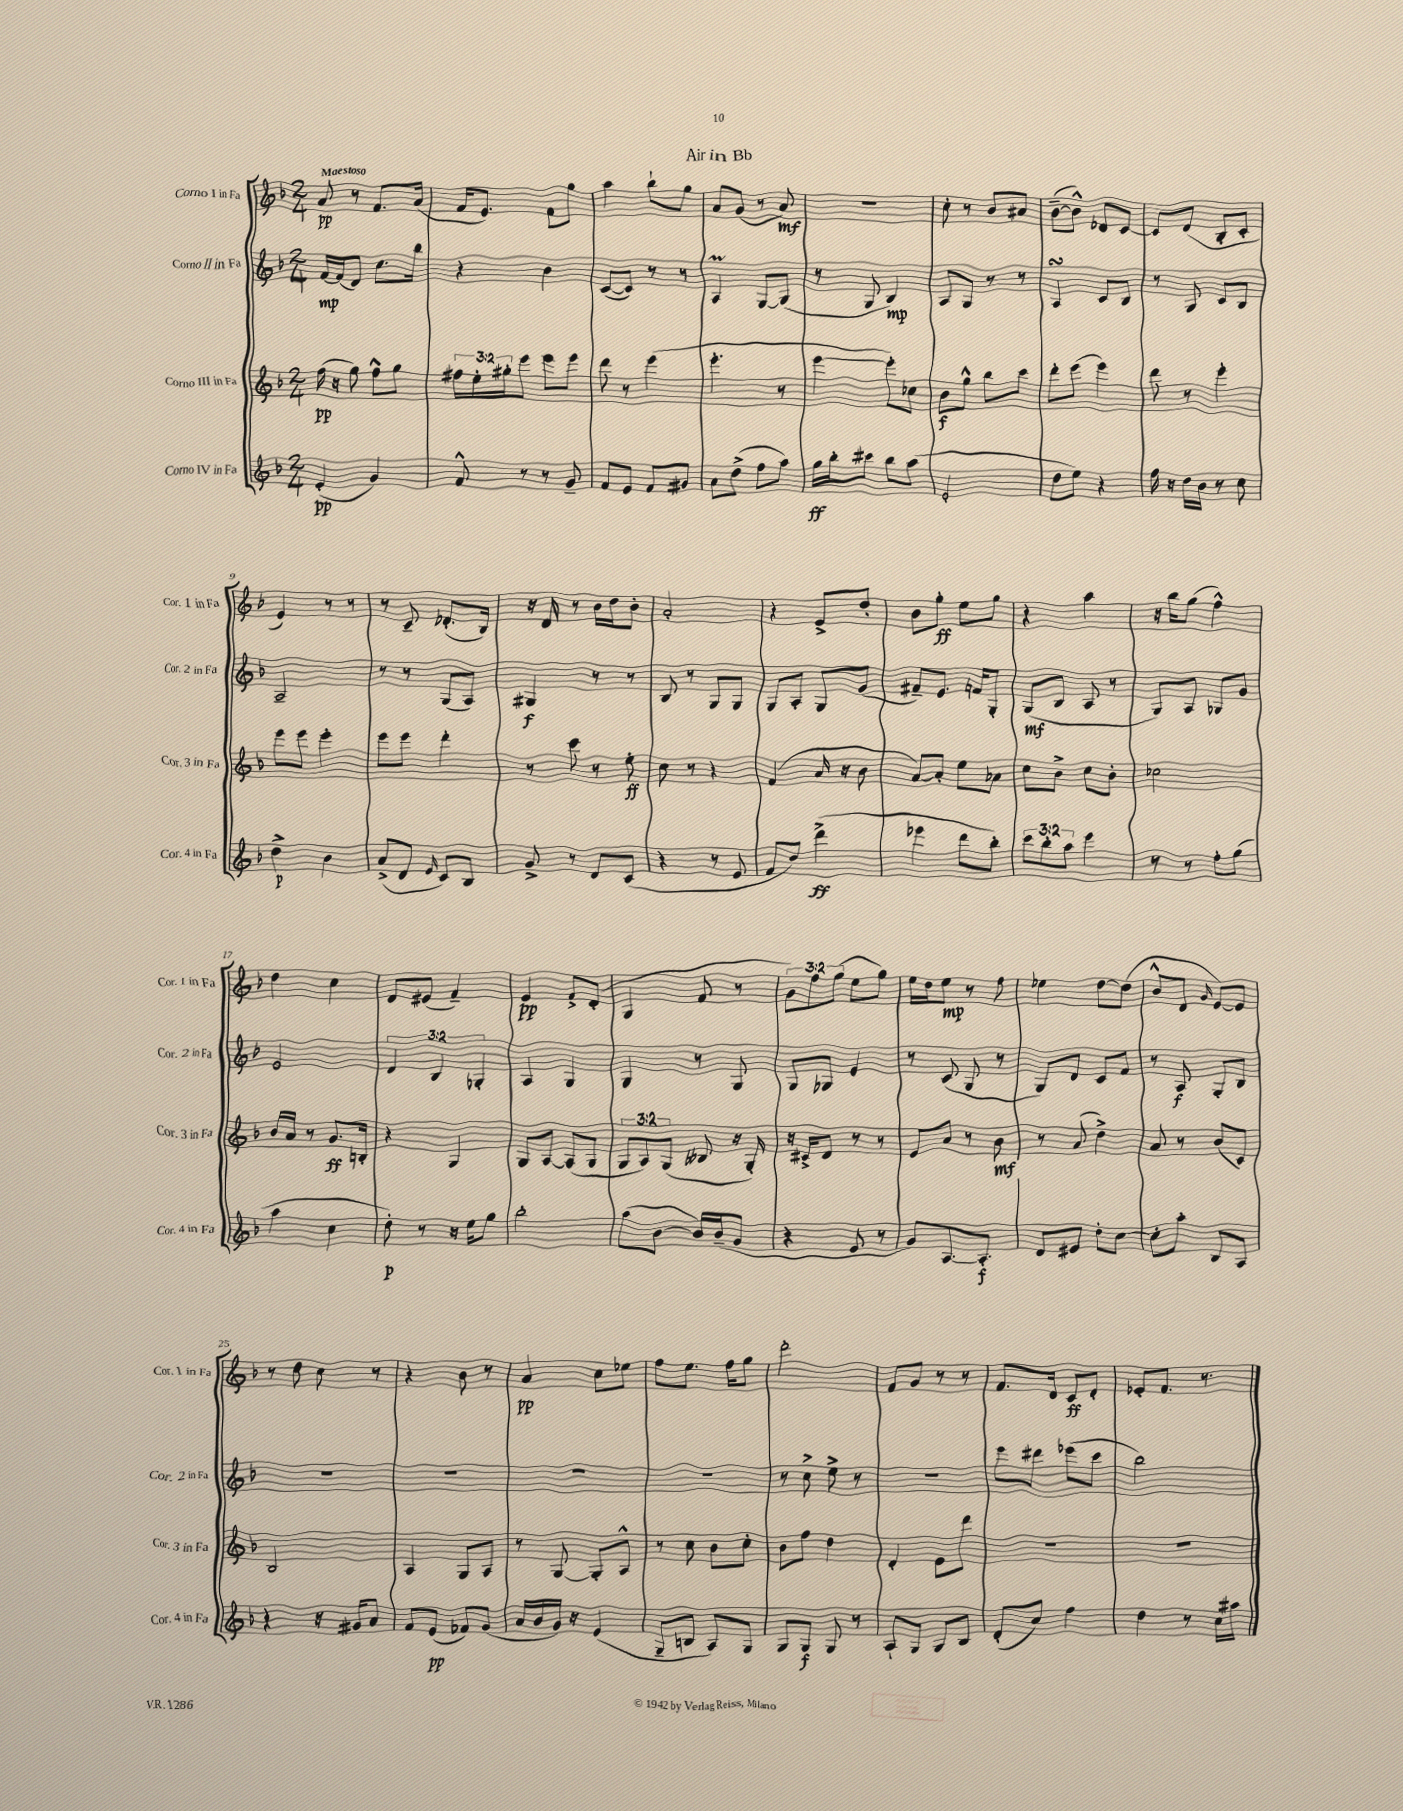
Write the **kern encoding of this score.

**kern	**dynam	**kern	**dynam	**kern	**dynam	**kern	**dynam
*part4	*part4	*part3	*part3	*part2	*part2	*part1	*part1
*staff4	*staff4	*staff3	*staff3	*staff2	*staff2	*staff1	*staff1
*I"Corno IV in Fa	*	*I"Corno III in Fa	*	*I"Corno II in Fa	*	*I"Corno I in Fa	*
*I'Cor. 4 in Fa	*	*I'Cor. 3 in Fa	*	*I'Cor. 2 in Fa	*	*I'Cor. 1 in Fa	*
*clefG2	*	*clefG2	*	*clefG2	*	*clefG2	*
*k[b-]	*	*k[b-]	*	*k[b-]	*	*k[b-]	*
*M2/4	*	*M2/4	*	*M2/4	*	*M2/4	*
=1	=1	=1	=1	=1	=1	=1	=1
!	!	!	!	!	!	!LO:TX:a:B:t=Maestoso	!
(4e'/	pp	(16ff\	pp	[16f/LL	mp	8a/	pp
.	.	16r	.	(16f/J]	.	.	.
.	.	8gg\)	.	8d/J)	.	8r	.
4g/)	.	8ff^^\L	.	8.cc\L	.	8.f/L	.
.	.	8gg\J	.	.	.	.	.
.	.	.	.	16bb-\Jk	.	(16a/Jk	.
=2	=2	=2	=2	=2	=2	=2	=2
8f^^/	.	24ff#X\LL	.	4r	.	16f/KL	.
.	.	24ee'\	.	.	.	.	.
.	.	.	.	.	.	8.e/J)	.
.	.	24gg#X'\J	.	.	.	.	.
8r	.	8eee\J	.	.	.	.	.
8r	.	8eee\L	.	4b-\	.	8f\L	.
8g~/	.	8eee\J	.	.	.	8gg\J	.
=3	=3	=3	=3	=3	=3	=3	=3
8f/L	.	8ddd\	.	([8c/L	.	4aa\	.
8e/J	.	8r	.	8c/J])	.	.	.
8f/L	.	(4eee\	.	8r	.	8bb-`\L	.
8g#X/J	.	.	.	8r	.	8gg\J	.
=4	=4	=4	=4	=4	=4	=4	=4
8a\L	.	4.eee'\	.	4Am/	.	8a/L	.
(8dd^\J	.	.	.	.	.	(8g/J	.
8ff\L	.	.	.	[8G/L	.	8r	.
8aa\J)	.	8r	.	(8G/J]	.	8a/)	mf
=5	=5	=5	=5	=5	=5	=5	=5
16gg\LL	ff	[4eee\	.	8r	.	2r	.
16bb-'\J	.	.	.	.	.	.	.
8ccc#X\J	.	.	.	8G/	.	.	.
8bb-\L	.	8eee'\L])	.	4B-/)	mp	.	.
(8aa\J	.	8cc-X\J	.	.	.	.	.
=6	=6	=6	=6	=6	=6	=6	=6
2e'/	.	8b-\L	f	8A/L	.	8cc'\	.
.	.	8gg^^\J	.	8G/J	.	8r	.
.	.	8bb-\L	.	8r	.	8b-/L	.
.	.	8ccc\J	.	8r	.	8a#X/J	.
=7	=7	=7	=7	=7	=7	=7	=7
8dd\L	.	8ddd'\L	.	4AsSsS/	.	([8b-~\L	.
8ee\J)	.	(8eee\J	.	.	.	8b-^^\J])	.
4r	.	4eee\)	.	8c/L	.	8d-X/L	.
.	.	.	.	8B-/J	.	[8c/J	.
=8	=8	=8	=8	=8	=8	=8	=8
16ff\	.	8ddd\	.	8r	.	8c/L]	.
16r	.	.	.	.	.	.	.
16dd\LL	.	8r	.	8G/	.	(8d/J	.
16b-\JJ	.	.	.	.	.	.	.
8r	.	4eee'\	.	8c/L	.	8B-'/L	.
8cc\	.	.	.	8B-/J	.	8c'/J	.
!!LO:LB:g=z
=9	=9	=9	=9	=9	=9	=9	=9
4dd^\	p	8eee\L	.	2A~/	.	4e/)	.
.	.	8eee\J	.	.	.	.	.
4b-\	.	4eee'\	.	.	.	8r	.
.	.	.	.	.	.	8r	.
=10	=10	=10	=10	=10	=10	=10	=10
(8a^/L	.	8eee\L	.	8r	.	8r	.
8d/J	.	8eee\J	.	8r	.	8c~/	.
16qqe/	.	.	.	.	.	.	.
8c/L)	.	4ddd'\	.	(8G/L	.	(8.d-X'/L	.
8B-/J	.	.	.	8A/J)	.	.	.
.	.	.	.	.	.	16B-/Jk)	.
=11	=11	=11	=11	=11	=11	=11	=11
8g^/	.	8r	.	4G#X/	f	16r	.
.	.	.	.	.	.	16d/	.
8r	.	8ccc\	.	.	.	8r	.
8d/L	.	8r	.	8r	.	16b-\LL	.
.	.	.	.	.	.	16dd\J	.
(8c/J	.	8ee'\	ff	8r	.	8b-'\J	.
=12	=12	=12	=12	=12	=12	=12	=12
4r	.	8cc\	.	8B-/	.	2a'/	.
.	.	8r	.	8r	.	.	.
8r	.	4r	.	8G/L	.	.	.
8e/	.	.	.	8G/J	.	.	.
=13	=13	=13	=13	=13	=13	=13	=13
8f/L	.	(4f/	.	8G/L	.	4r	.
8dd/J)	.	.	.	8A'/J	.	.	.
(4ddd^\	ff	16a/	.	8G/L	.	8e^/L	.
.	.	16r	.	.	.	.	.
.	.	8b-\	.	(8g/J	.	8dd'/J	.
=14	=14	=14	=14	=14	=14	=14	=14
4eee-X\	.	[8a/L)	.	8f#X~/L)	.	8b-\L	.
.	.	8a'/J]	.	8.e/J	.	8gg'\J	ff
8ddd\L	.	8ee\L	.	.	.	8ee\L	.
.	.	.	.	16fn/KL	.	.	.
8bb-'\J)	.	8a-X\J	.	8G'/J	.	8gg\J	.
=15	=15	=15	=15	=15	=15	=15	=15
12ccc\L	.	8cc\L	.	(8G/L	mf	4r	.
12bb-'\	.	.	.	.	.	.	.
.	.	8b-^\J	.	8B-/J	.	.	.
12aa\J	.	.	.	.	.	.	.
4eee\	.	8cc\L	.	8A/	.	4aa\	.
.	.	8b-'\J	.	8r	.	.	.
=16	=16	=16	=16	=16	=16	=16	=16
8r	.	2cc-X\	.	8G/L)	.	16r	.
.	.	.	.	.	.	16bb-\KL	.
8r	.	.	.	8A/J	.	(8gg\J	.
8ff'\L	.	.	.	8G-X/L	.	4ff^^\)	.
(8gg\J	.	.	.	8g/J	.	.	.
!!LO:LB:g=z
=17	=17	=17	=17	=17	=17	=17	=17
4aa\	.	16b-/LL	.	2e/	.	4dd\	.
.	.	16a/JJ	.	.	.	.	.
.	.	8r	.	.	.	.	.
4cc\	.	8.g/L	ff	.	.	4cc\	.
.	.	16Bn'/Jk	.	.	.	.	.
=18	=18	=18	=18	=18	=18	=18	=18
8dd'\)	p	4r	.	6d/	.	8d/L	.
8r	.	.	.	.	.	(8e#X/J	.
.	.	.	.	6B-/	.	.	.
16r	.	4G/	.	.	.	4f~/)	.
16ee\KL	.	.	.	.	.	.	.
.	.	.	.	6G-X'/	.	.	.
8gg\J	.	.	.	.	.	.	.
=19	=19	=19	=19	=19	=19	=19	=19
2bb-'\	.	8G/L	.	4A/	.	4e/	pp
.	.	[8A/J	.	.	.	.	.
.	.	(8A/L]	.	4G/	.	8f^/L	.
.	.	8G/J	.	.	.	(8d'/J	.
=20	=20	=20	=20	=20	=20	=20	=20
(8aa\L	.	12G/L	.	4G/	.	4G/	.
.	.	12A/)	.	.	.	.	.
[8b-\J	.	.	.	.	.	.	.
.	.	(12G/J	.	.	.	.	.
16b-/LL])	.	8B--X/	.	8r	.	8f/	.
(16b-~/J	.	.	.	.	.	.	.
8g/J	.	16r	.	8G/	.	8r	.
.	.	16G'/)	.	.	.	.	.
=21	=21	=21	=21	=21	=21	=21	=21
4r	.	16r	.	8G/L	.	12g\L)	.
.	.	16c#X^/KL	.	.	.	.	.
.	.	.	.	.	.	12ff\	.
.	.	8d/J	.	8G-X/J	.	.	.
.	.	.	.	.	.	(12gg\J	.
8e/	.	8r	.	4e/	.	8ee\L	.
8r	.	8r	.	.	.	8gg\J)	.
=22	=22	=22	=22	=22	=22	=22	=22
8g/L)	.	8e/L	.	8r	.	16ee\LL	.
.	.	.	.	.	.	16dd\J	.
[8.A/	.	8a/J	.	(8c/	.	8ee\J	mp
.	.	8r	.	8G/	.	8r	.
8.A'/J]	f	.	.	.	.	.	.
.	.	8b-\	mf	8r	.	8ff\	.
=23	=23	=23	=23	=23	=23	=23	=23
8d/L	.	8r	.	8G/L)	.	4ee-X\	.
8e#X/J	.	(8a/	.	8d/J	.	.	.
8dd'\L	.	4dd^\)	.	8c/L	.	[8dd\L	.
[8cc\J	.	.	.	8f/J	.	(8dd\J]	.
=24	=24	=24	=24	=24	=24	=24	=24
8cc'\L]	.	8a/	.	8r	.	8b-^^/L	.
8aa'\J	.	8r	.	8A/	f	8d/J	.
.	.	.	.	.	.	16qqg/	.
8B-/L	.	(8b-/L	.	8G'/L	.	[8e/L)	.
8A/J	.	8c/J)	.	8B-/J	.	8e/J]	.
!!LO:LB:g=z
=25	=25	=25	=25	=25	=25	=25	=25
4r	.	2B-/	.	2r	.	8r	.
.	.	.	.	.	.	8dd\	.
16r	.	.	.	.	.	8cc\	.
16g#X/KL	.	.	.	.	.	.	.
8a/J	.	.	.	.	.	8r	.
=26	=26	=26	=26	=26	=26	=26	=26
8f/L	.	4A/	.	2r	.	4r	.
(8e/J	pp	.	.	.	.	.	.
8f-X/L)	.	8G/L	.	.	.	8b-\	.
(8g/J	.	8A/J	.	.	.	8r	.
=27	=27	=27	=27	=27	=27	=27	=27
16a/LL	.	8r	.	2r	.	4a/	pp
16b-/	.	.	.	.	.	.	.
16g/JJ)	.	[8G/	.	.	.	.	.
16r	.	.	.	.	.	.	.
(4e/	.	8G'/L]	.	.	.	8cc\L	.
.	.	8A^^/J	.	.	.	8ee-X\J	.
=28	=28	=28	=28	=28	=28	=28	=28
8G~/L	.	8r	.	2r	.	8ff\L	.
8Bn/J	.	8cc\	.	.	.	8.ee\J	.
8A/L)	.	8b-\L	.	.	.	.	.
.	.	.	.	.	.	16ff\KL	.
8G/J	.	8cc'\J	.	.	.	8gg\J	.
=29	=29	=29	=29	=29	=29	=29	=29
8G/L	.	8b-\L	.	8r	.	2ddd'\	.
8G/J	f	8ff\J	.	8cc^\	.	.	.
8G/	.	4dd\	.	8ee^\	.	.	.
8r	.	.	.	8r	.	.	.
=30	=30	=30	=30	=30	=30	=30	=30
8A`/L	.	4d'/	.	2r	.	8f/L	.
8G/J	.	.	.	.	.	8g/J	.
8G/L	.	8e\L	.	.	.	8r	.
8B-/J	.	8ddd\J	.	.	.	8r	.
=31	=31	=31	=31	=31	=31	=31	=31
(8d'/L	.	2r	.	8eee\L	.	8.f/L	.
8cc/J)	.	.	.	8ddd#X\J	.	.	.
.	.	.	.	.	.	16d/Jk	.
4ff\	.	.	.	(8eee-X\L	.	8c/L	ff
.	.	.	.	8ccc\J	.	8d'/J	.
=32	=32	=32	=32	=32	=32	=32	=32
4dd\	.	2r	.	2bb-\)	.	8e-X'/L	.
.	.	.	.	.	.	8.f/J	.
8r	.	.	.	.	.	.	.
.	.	.	.	.	.	8.r	.
16cc\LL	.	.	.	.	.	.	.
16aa#X\JJ	.	.	.	.	.	.	.
==	==	==	==	==	==	==	==
*-	*-	*-	*-	*-	*-	*-	*-
